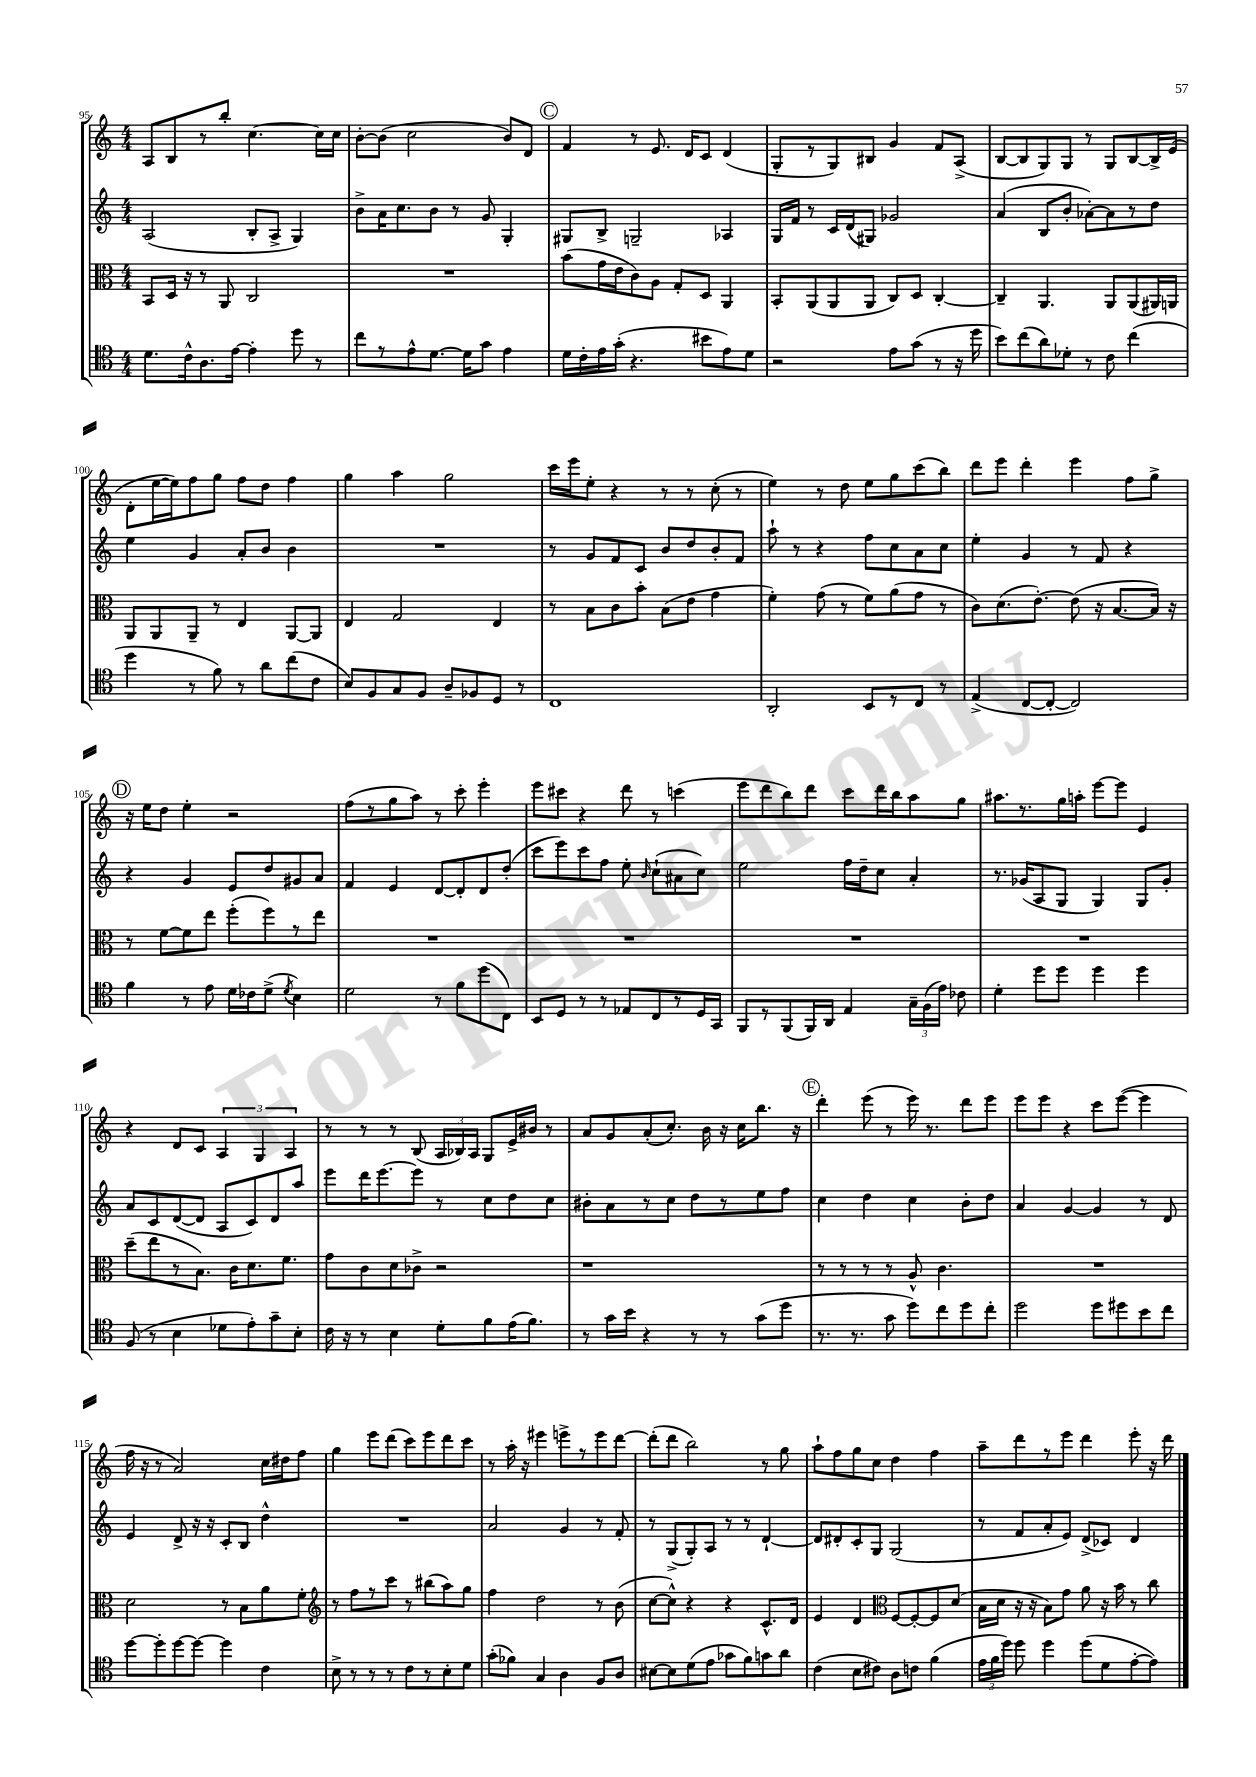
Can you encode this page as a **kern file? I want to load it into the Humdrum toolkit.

**kern	**kern	**kern	**kern
*part4	*part3	*part2	*part1
*staff4	*staff3	*staff2	*staff1
*clefC4	*clefC3	*clefG2	*clefG2
*k[]	*k[]	*k[]	*k[]
*M4/4	*M4/4	*M4/4	*M4/4
=95	=95	=95	=95
8.d\L	8BB/L	(2A/	8A/L
.	16D/Jk	.	8B/
16c^^\k	16r	.	.
8.A\	8r	.	8r
.	8AA/	.	8bb'/J
[16e\Jk	.	.	.
4e'\]	2C/	8B'/L	[4.cc\
.	.	8A^/J	.
8dd\	.	4G/)	.
8r	.	.	16cc\LL]
.	.	.	16cc\JJ
=96	=96	=96	=96
8cc\L	1r	8b^\L	[8b'\L
8r	.	16a\K	(8b\J]
.	.	8.cc\	.
8e^^\	.	.	2cc\
[8.d\J	.	8b\J	.
.	.	8r	.
16d\KL]	.	.	.
8g\J	.	8g/	.
4e\	.	4G'/	8b/L)
.	.	.	8d/J
!!LO:REH:place=s1:t=C
=97	=97	=97	=97
16d\LL	(8b\L	8G#X/L	4f/
16c'\	.	.	.
16e\	16g\L	8B^/J	.
(16g'\JJ	16e\J	.	.
4.r	8c\)	2Gn~/	8r
.	8A\J	.	8.e/
.	8G'/L	.	.
.	.	.	16d/KL
8b#X\L	8D/J	.	8c/J
8e\)	4AA/	4A-X/	(4d/
8d\J	.	.	.
=98	=98	=98	=98
2r	8BB'/L	16G/LL	8G'/L
.	.	16f/JJ	.
.	(8AA/	8r	8r
.	8AA/	16c/LL	8G/)
.	.	(16d/J	.
.	8AA/J	8G#X/J)	8B#X/J
8e\L	8C/L)	2g-X/	4g/
(8g\J	8D/J	.	.
8r	[4C'/	.	8f/L
16r	.	.	(8A^/J
16dd\	.	.	.
=99	=99	=99	=99
8b\L)	4C~/]	(4a/	[8B/L
(8cc\	.	.	8B/]
8a\)	4.AA/	8B/L	8G/)
8d-X'\J	.	8b'/J	8G/J
8r	.	[8a-X'\L)	8r
8c\	8AA/L	8a-\]	8G/L
(4cc\	(8AA/	8r	[8B/
.	16AA#X/L)	8dd\J	16B^/L]
.	16AAn/JJ	.	(16e/JJ
!!LO:LB:g=z
=100	=100	=100	=100
4dd\	8AA/L	4ee\	8d'\L
.	8AA/	.	[16ee\L
.	.	.	16ee\J])
8r	8AA~/J	4g/	8ff\
8f\)	8r	.	8gg\J
8r	4E/	8a'/L	8ff\L
8a\L	.	8b/J	8dd\J
(8cc\	[8AA/L	4b\	4ff\
8c\J	8AA/J]	.	.
=101	=101	=101	=101
8B/L)	4E/	1r	4gg\
8F/	.	.	.
8G/	2G/	.	4aa\
8F/J	.	.	.
8A~/L	.	.	2gg\
8F-X/	.	.	.
8D/J	4E/	.	.
8r	.	.	.
=102	=102	=102	=102
1C	8r	8r	16ccc\LL
.	.	.	16eee\J
.	8B\L	8g/L	8ee'\J
.	8c\	8f/	4r
.	8b'\J	8c/J	.
.	(8B\L	8b/L	8r
.	8e\J	8dd/	8r
.	4g\	8b'/	(8cc'\
.	.	8f/J	8r
=103	=103	=103	=103
2AA'/	4f'\)	8aa`\	4ee\)
.	.	8r	.
.	(8g\	4r	8r
.	8r	.	8dd\
8BB/L	8f\L)	8ff\L	8ee\L
8r	(8a\	8cc\	8gg\
8C/J	8g\J	8a\	(8ccc\
8r	8r	8cc\J	8bb\J)
=104	=104	=104	=104
(4E^/	8c\L)	4ee'\	8ddd\L
.	(8.d\	.	8eee\J
[8C/L	.	4g/	4ddd'\
.	[8.e'\J)	.	.
8C'/J_	.	.	.
2C/])	(8e\]	8r	4eee\
.	16r	8f/	.
.	[8.B/L	.	.
.	.	4r	8ff\L
.	16B/Jk])	.	8gg^\J
.	16r	.	.
!!LO:LB:g=z
!!LO:REH:place=s1:t=D
=105	=105	=105	=105
4f\	8r	4r	16r
.	.	.	16ee\KL
.	[8f\L	.	8dd\J
8r	8f\]	4g/	4ee'\
8e\	8ee\J	.	.
16d\LL	(8ff'\L	8e/L	2r
16c-X\J	.	.	.
(8d^\J	8ff\)	8dd/	.
8qd/	.	.	.
4B\)	8r	8g#X/	.
.	8ee\J	8a/J	.
=106	=106	=106	=106
2d\	1r	4f/	(8ff\L
.	.	.	8r
.	.	4e/	8gg\
.	.	.	8aa\J)
8r	.	[8d/L	8r
8f\L	.	8d'/]	8ccc'\
(8dd\	.	8d/	4eee'\
8C\J)	.	(8dd'/J	.
=107	=107	=107	=107
8BB/L	1r	8ccc\L	8eee\L
8D/J	.	8eee\)	8ccc#X\J
8r	.	8ccc\	4r
8r	.	8ff\J	.
8E-X/L	.	8ee'\	8ddd\
.	.	16qqb/	.
8C/	.	(8cc`\L	8r
8r	.	8a#X\	(4cccn\
16D/L	.	8cc\J)	.
16GG/JJ	.	.	.
=108	=108	=108	=108
8FF/L	1r	2ee\	8eee\L
8r	.	.	8ddd\
(8FF/	.	.	8bb\)
16FF/L)	.	.	8ddd\J
16AA/JJ	.	.	.
4E/	.	16ff\LL	8ccc\L
.	.	16dd~\J	.
.	.	8cc\J	16ddd\L
.	.	.	16bb\J
24G~\LL	.	4a'/	8aa\
(24F\	.	.	.
24e\JJ)	.	.	.
8c-X\	.	.	8gg\J
=109	=109	=109	=109
4d'\	1r	8.r	8.aa#X\L
.	.	(16g-X/KL	8.r
8dd\L	.	8A/	.
8dd\J	.	8G/J	16gg\L
.	.	.	16aan'\JJ
4dd\	.	4G/)	[8eee\L
.	.	.	8eee\J]
4dd\	.	8G/L	4e/
.	.	8g-'/J	.
!!LO:LB:g=z
=110	=110	=110	=110
(8F/	(8dd~\L	8a/L	4r
8r	8ee\	8c/	.
4B\	8r	([8d/	8d/L
.	8.B\J)	8d/J]	8c/J
8d-X\L	.	8A/L	6A/
.	16c\KL	.	.
8e'\)	8.d\	8c/)	.
.	.	.	6G/
8g~\	.	8d/	.
.	8.f\J	.	.
.	.	.	6A/
8B'\J	.	8aa/J	.
=111	=111	=111	=111
16c\	8g\L	8eee\L	8r
16r	.	.	.
8r	8c\	16ddd\K	8r
.	.	[8.eee\	.
4B\	8d\	.	8r
.	8c-X^\J	8eee\J]	(8B/
8d'\L	2r	8r	24A/LL
.	.	.	24B-X/)
.	.	.	24A/JJ
8f\	.	8cc\L	8G/L
(16e\K	.	8dd\	16e^/L
8.f\J)	.	.	16b#X/JJ
.	.	8cc\J	8r
=112	=112	=112	=112
8r	1r	8b#X'\L	8a/L
16g\LL	.	8a\	8g/
16b\JJ	.	.	.
4r	.	8r	(8a'/
.	.	8cc\J	8.cc'/J)
8r	.	8dd\L	.
.	.	.	16b\
8r	.	8r	16r
.	.	.	16cc\KL
(8g\L	.	8ee\	8.bb\J
8dd\J	.	8ff\J	.
.	.	.	16r
!!LO:REH:place=s1:t=E
=113	=113	=113	=113
8.r	8r	4cc\	4ddd'\
.	8r	.	.
8.r	.	.	.
.	8r	4dd\	(8eee\
8g\	8r	.	8r
8dd\L)	8A^^/	4cc\	16eee\)
.	.	.	8.r
8cc\	4.c\	.	.
8dd\	.	8b'\L	8ddd\L
8cc'\J	.	8dd\J	8eee\J
=114	=114	=114	=114
2dd\	1r	4a/	8eee\L
.	.	.	8eee\J
.	.	[4g/	4r
8dd\L	.	4g/]	8ccc\L
8dd#X\	.	.	([8eee\J
8b\	.	8r	4eee\]
8cc\J	.	8d/	.
!!LO:LB:g=z
=115	=115	=115	=115
[8dd\L	2d\	4e/	16ff\
.	.	.	16r
8dd'\]	.	.	8r
[8dd\	.	8d^/	2a/)
8dd\J_	.	16r	.
.	.	16r	.
4dd\]	8r	8c'/L	.
.	8B\L	8B/J	.
4c\	8a\	4dd^^\	16cc\LL
.	.	.	16dd#X\J
.	8f'\J	.	8ff\J
=116	=116	=116	=116
*	*clefG2	*	*
8B^\	8r	1r	4gg\
8r	8ff\L	.	.
8r	8r	.	8eee\L
8r	8ccc\J	.	(8ddd\J
8c\L	8r	.	8ccc\L)
8r	(8bb#X\L	.	8eee\
8B'\	8aa\)	.	8ddd\
8d\J	8gg\J	.	8ccc\J
=117	=117	=117	=117
(8g'\L	4ff\	2a/	8r
8f-X\J)	.	.	16aa'\
.	.	.	16r
4G/	2dd\	.	4eee#X\
4A\	.	4g/	8eeen^\L
.	.	.	8r
8F/L	8r	8r	8eee\
8A/J	(8b\	8f'/	[8ddd\J
=118	=118	=118	=118
[8B#X\L	[8cc\L	8r	(8ddd'\L]
8B#\]	8cc^^\J])	(8G^/L	8ddd\J
(8d\	4r	8G'/)	2bb\)
8e\J	.	8A/J	.
8g-X\L	4r	8r	.
8f\)	.	8r	.
8gn\	8.c^^/L	[4d`/	8r
8a\J	.	.	8gg\
.	16d/Jk	.	.
=119	=119	=119	=119
(4c\	4e/	8d/L]	8aa`\L
.	.	8d#X'/	8ff\
8B\L	4d/	8c'/	8gg\
8c#X\J)	.	8G/J	8cc\J
*	*clefC3	*	*
8A\L	[8F/L	(2G/	4dd\
8cn\J	8F'/_	.	.
(4f\	8F/]	.	4ff\
.	(8d/J	.	.
=120	=120	=120	=120
24e\LL	16B\LL	8r	8aa~\L
24f\	.	.	.
.	16d\JJ	.	.
24dd\JJ)	.	.	.
8dd\	16r	8f/L	8ddd\
.	16r	.	.
4dd\	8B\L)	8a'/	8r
.	8g\J	8e/J)	8eee\J
(8dd\L	8a\	(8d^/L	4ddd\
8d\	16r	8c-X/J)	.
.	16b\	.	.
[8e'\	8r	4d/	8eee'\
8e\J])	8cc\	.	16r
.	.	.	16ddd\
==	==	==	==
*-	*-	*-	*-
